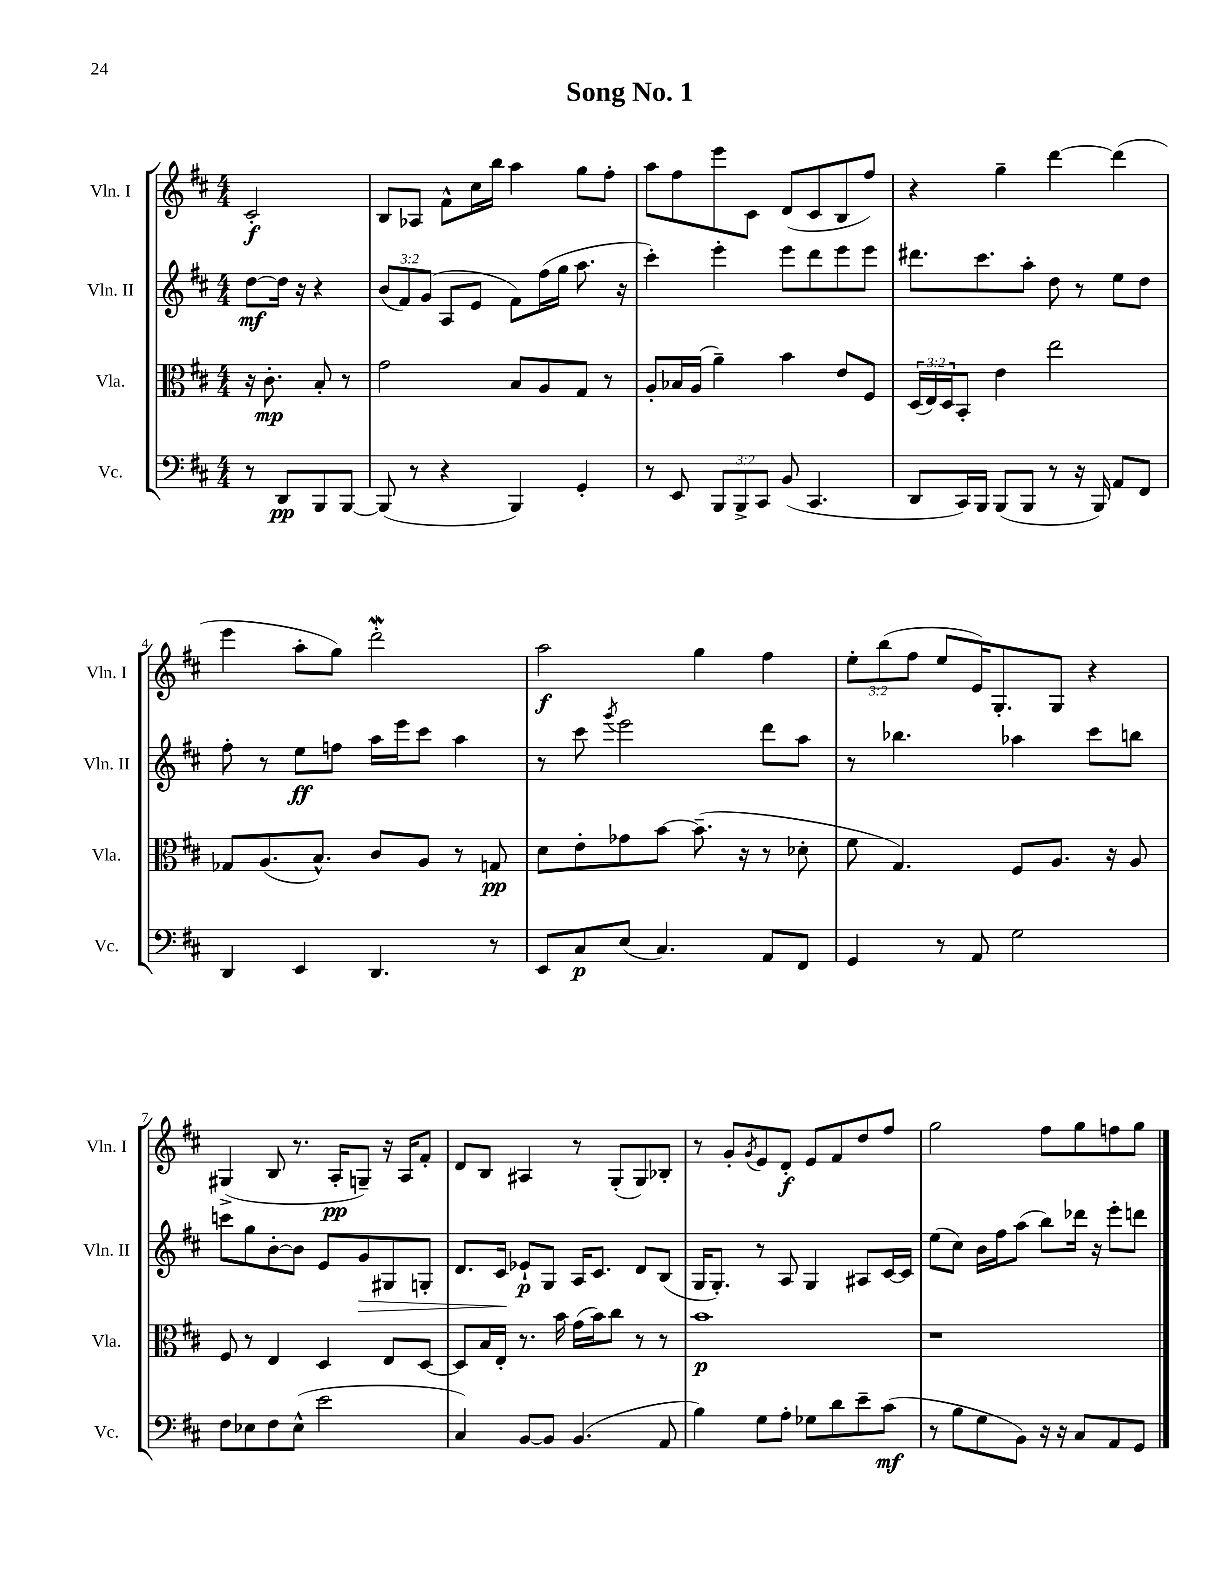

**kern	**dynam	**kern	**dynam	**kern	**dynam	**kern	**dynam
*part4	*part4	*part3	*part3	*part2	*part2	*part1	*part1
*staff4	*staff4	*staff3	*staff3	*staff2	*staff2	*staff1	*staff1
*I"Vc.	*	*I"Vla.	*	*I"Vln. II	*	*I"Vln. I	*
*I'Vc.	*	*I'Vla.	*	*I'Vln. II	*	*I'Vln. I	*
*clefF4	*	*clefC3	*	*clefG2	*	*clefG2	*
*k[f#c#]	*	*k[f#c#]	*	*k[f#c#]	*	*k[f#c#]	*
*M4/4	*	*M4/4	*	*M4/4	*	*M4/4	*
=	=	=	=	=	=	=	=
8r	.	16r	.	[8dd\L	mf	2c#'/	f
.	.	8.c#'\	mp	.	.	.	.
8DD/L	pp	.	.	16dd\Jk]	.	.	.
.	.	.	.	16r	.	.	.
8BBB/	.	8B'/	.	4r	.	.	.
[8BBB/J	.	8r	.	.	.	.	.
=1	=1	=1	=1	=1	=1	=1	=1
(8BBB/]	.	2g\	.	(12b/L	.	8B/L	.
.	.	.	.	12f#/)	.	.	.
8r	.	.	.	.	.	8A-X/J	.
.	.	.	.	(12g/J	.	.	.
4r	.	.	.	8A/L	.	8f#^^\L	.
.	.	.	.	8e/J	.	16cc#\L	.
.	.	.	.	.	.	16bb\JJ	.
4BBB/)	.	8B/L	.	8f#\L)	.	4aa\	.
.	.	8A/	.	(16ff#\L	.	.	.
.	.	.	.	16gg\JJ	.	.	.
4GG'/	.	8G/J	.	8.aa\	.	8gg\L	.
.	.	8r	.	.	.	8ff#'\J	.
.	.	.	.	16r	.	.	.
=2	=2	=2	=2	=2	=2	=2	=2
8r	.	8A'/L	.	4ccc#'\)	.	8aa\L	.
8EE/	.	16B-X/L	.	.	.	8ff#\	.
.	.	(16A/JJ	.	.	.	.	.
12BBB/L	.	4a~\)	.	4eee'\	.	8eee\	.
12BBB^/	.	.	.	.	.	.	.
.	.	.	.	.	.	8c#\J	.
12CC#/J	.	.	.	.	.	.	.
(8BB/	.	4b\	.	8eee\L	.	(8d/L	.
4.CC#/	.	.	.	8ddd\	.	8c#/	.
.	.	8e/L	.	8eee\	.	8B/	.
.	.	8F#/J	.	8eee\J	.	8ff#/J)	.
=3	=3	=3	=3	=3	=3	=3	=3
8DD/L	.	(24D/LL	.	8.ddd#X\L	.	4r	.
.	.	24E/)	.	.	.	.	.
.	.	24D/J	.	.	.	.	.
16CC#/L)	.	8BB'/J	.	.	.	.	.
16BBB/JJ	.	.	.	8.ccc#\	.	.	.
(8BBB/L	.	4e\	.	.	.	4gg~\	.
8BBB/J	.	.	.	8aa'\J	.	.	.
8r	.	2ee\	.	8dd\	.	[4ddd\	.
16r	.	.	.	8r	.	.	.
16BBB/)	.	.	.	.	.	.	.
8AA/L	.	.	.	8ee\L	.	(4ddd\]	.
8FF#/J	.	.	.	8dd\J	.	.	.
!!LO:LB:g=z
=4	=4	=4	=4	=4	=4	=4	=4
4DD/	.	8G-X/L	.	8ff#'\	.	4eee\	.
.	.	(8.A/	.	8r	.	.	.
4EE/	.	.	.	8ee\L	ff	8aa'\L	.
.	.	8.B^^/J)	.	.	.	.	.
.	.	.	.	8ffn\J	.	8gg\J)	.
4.DD/	.	8c#/L	.	16aa\LL	.	2dddw'\	.
.	.	.	.	16eee\J	.	.	.
.	.	8A/J	.	8ccc#\J	.	.	.
.	.	8r	.	4aa\	.	.	.
8r	.	8Gn/	pp	.	.	.	.
=5	=5	=5	=5	=5	=5	=5	=5
8EE/L	.	8d\L	.	8r	.	2aa\	f
8C#/	p	8e'\	.	8ccc#\	.	.	.
.	.	.	.	8qggg/	.	.	.
(8E/J	.	8g-X\	.	2eee\	.	.	.
4.C#/)	.	[8b\J	.	.	.	.	.
.	.	(8.b~\]	.	.	.	4gg\	.
.	.	16r	.	.	.	.	.
8AA/L	.	8r	.	8ddd\L	.	4ff#\	.
8FF#/J	.	8d-X'\	.	8aa\J	.	.	.
=6	=6	=6	=6	=6	=6	=6	=6
4GG/	.	8f#\	.	8r	.	12ee'\L	.
.	.	.	.	.	.	(12bb\	.
.	.	4.G/)	.	4.bb-X\	.	.	.
.	.	.	.	.	.	12ff#\J	.
8r	.	.	.	.	.	8ee/L	.
8AA/	.	.	.	.	.	16e/K)	.
.	.	.	.	.	.	8.G'/	.
2G\	.	8F#/L	.	4aa-X\	.	.	.
.	.	8.A/J	.	.	.	8G/J	.
.	.	.	.	8ccc#\L	.	4r	.
.	.	16r	.	.	.	.	.
.	.	8A/	.	8bbn\J	.	.	.
!!LO:LB:g=z
=7	=7	=7	=7	=7	=7	=7	=7
8F#\L	.	8F#/	.	8cccn\L	.	(4G#X^/	.
8E-X\	.	8r	.	8gg\	.	.	.
8F#\	.	4E/	.	[8b'\	.	8B/	.
(8E-^^\J	.	.	.	8b\J]	.	8.r	.
2e\	.	4D/	.	8e/L	.	.	.
.	.	.	.	.	.	16A'/KL	pp
!	!	!	!	!	!LO:HP:b	!	!
.	.	.	.	8g/	>	8Gn~/J)	.
.	.	8E/L	.	8G#X/	.	16r	.
.	.	.	.	.	.	16A/KL	.
.	.	[8D/J	.	8Gn'/J	.	8f#'/J	.
=8	=8	=8	=8	=8	=8	=8	=8
4C#/)	.	8D/L]	.	8.d/L	.	8d/L	.
.	.	16B/L	.	.	.	8B/J	.
.	.	16E'/JJ	.	16c#/Jk	.	.	.
[8BB/L	.	8.r	.	8e-X`/L	] p	4A#X/	.
8BB/J]	.	.	.	8G/J	.	.	.
.	.	16b\	.	.	.	.	.
(4.BB/	.	(16g\LL	.	16A/KL	.	8r	.
.	.	16b\J)	.	8.c#/J	.	.	.
.	.	8cc#\J	.	.	.	(8G'/L	.
.	.	8r	.	8d/L	.	8G/)	.
8AA/	.	8r	.	(8B/J	.	8B-X'/J	.
=9	=9	=9	=9	=9	=9	=9	=9
4B\)	.	1b	p	16G/KL	.	8r	.
.	.	.	.	8.G'/J)	.	.	.
.	.	.	.	.	.	8g'/L	.
.	.	.	.	.	.	8qg/	.
8G\L	.	.	.	8r	.	8e/	.
8A'\J	.	.	.	8A/	.	8d'/J	f
8G-X\L	.	.	.	4G/	.	8e/L	.
8d\	.	.	.	.	.	8f#/	.
8e~\	.	.	.	8A#X/L	.	8dd/	.
(8c#\J	mf	.	.	[16c#/L	.	8ff#/J	.
.	.	.	.	16c#/JJ]	.	.	.
=10	=10	=10	=10	=10	=10	=10	=10
8r	.	1r	.	(8ee\L	.	2gg\	.
8B\L	.	.	.	8cc#\J)	.	.	.
8G\	.	.	.	16b\LL	.	.	.
.	.	.	.	16ff#\J	.	.	.
8BB\J)	.	.	.	(8aa\J	.	.	.
16r	.	.	.	8bb\L)	.	8ff#\L	.
16r	.	.	.	.	.	.	.
8C#/L	.	.	.	16ddd-X\Jk	.	8gg\	.
.	.	.	.	16r	.	.	.
8AA/	.	.	.	8eee'\L	.	8ffn\	.
8GG/J	.	.	.	8dddn\J	.	8gg\J	.
==	==	==	==	==	==	==	==
*-	*-	*-	*-	*-	*-	*-	*-
